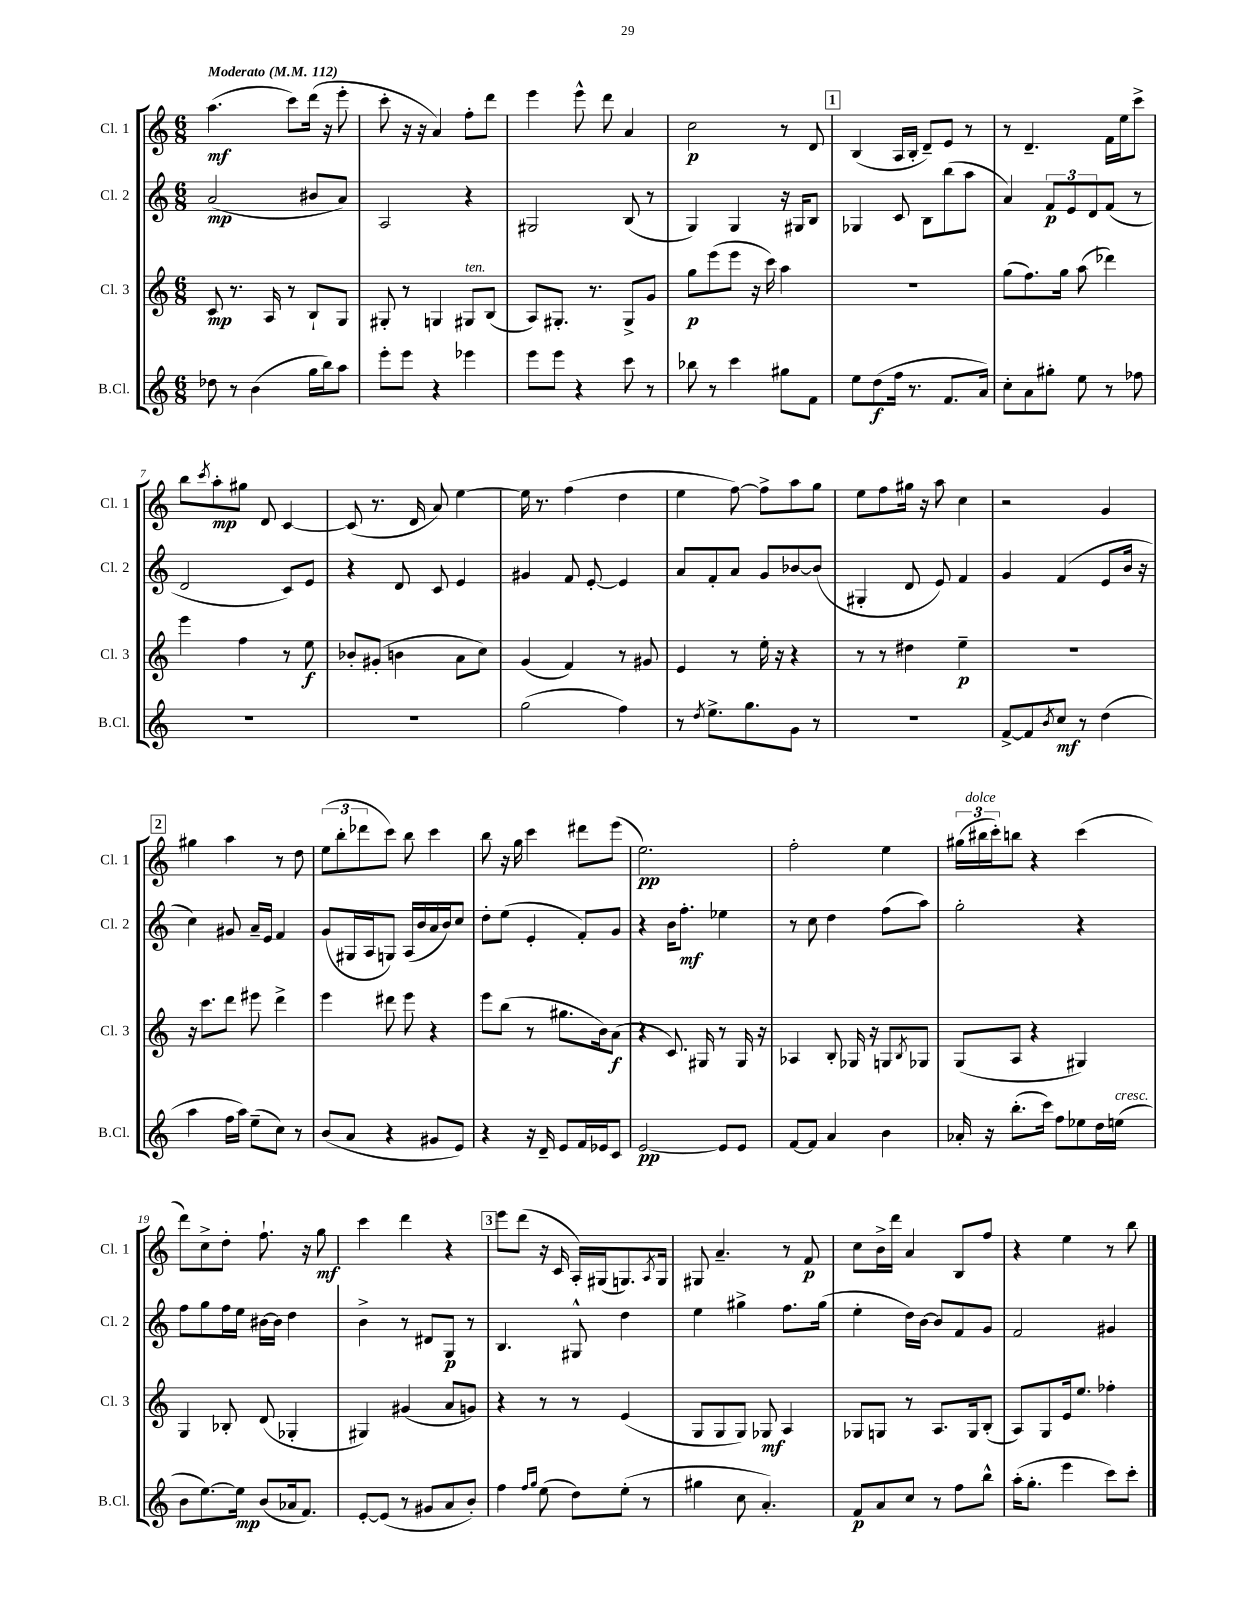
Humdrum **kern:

**kern	**kern	**kern	**kern
*staff4	*staff3	*staff2	*staff1
*clefG2	*clefG2	*clefG2	*clefG2
*k[]	*k[]	*k[]	*k[]
*M6/8	*M6/8	*M6/8	*M6/8
*MM112	*MM112	*MM112	*MM112
8dd-	8c	(2a	(4.aa
8r	8.r	.	.
(4b	.	.	.
.	16A	.	.
.	8r	.	8ccc)
16gg	8B`	8b#	(16ddd
16bb)	.	.	16r
8aa	8G	8a)	8eee'
=	=	=	=
8eee'	8G#'	2A	8ccc'
8eee	8r	.	16r
.	.	.	16r
4r	4G	.	4a)
4eee-	8G#	4r	8ff'
.	(8B	.	8ddd
=	=	=	=
8eee	8A)	2G#	4eee
8eee	8.G#'	.	.
4r	.	.	8eee^^
.	8.r	.	.
.	.	.	8ddd
8ccc	8G#^	(8B	4a
8r	8g	8r	.
=	=	=	=
8bb-	8gg	4G)	2cc
8r	(8eee	.	.
4ccc	8eee	4G	.
.	16r	.	.
.	16ccc)	.	.
8gg#	4aa	16r	8r
.	.	16G#	.
8f	.	8B	8d
=	=	=	=
8ee	2.r	4G-	(4B
(8dd	.	.	.
16ff	.	8c	16A
8.r	.	.	16B'
.	.	8B	8d~)
8.f	.	(8bb	8e
.	.	8aa	8r
16a)	.	.	.
=	=	=	=
8cc'	(8gg	4a)	8r
8a	8.ff)	.	4.d~
8gg#'	.	12f	.
.	16gg	.	.
.	.	12e	.
8ee	(8aa	.	.
.	.	12d	.
8r	4ddd-)	(8f	16f
.	.	.	16ee
8ff-	.	8r	8ccc^
=	=	=	=
2.r	4eee	2d	8bb
.	.	.	8qccc
.	.	.	8aa'
.	4ff	.	8gg#
.	.	.	8d
.	8r	8c)	[4c
.	8ee	8e	.
=	=	=	=
2.r	8b-'	4r	(8c]
.	(8g#'	.	8.r
.	4b	8d	.
.	.	.	16d
.	.	8c	8a)
.	8a	4e	[4ee
.	8cc)	.	.
=	=	=	=
(2gg	(4g	4g#	16ee]
.	.	.	8.r
.	4f)	8f	(4ff
.	.	[8e'	.
4ff)	8r	4e]	4dd
.	8g#	.	.
=	=	=	=
8r	4e	8a	4ee
8qdd	.	.	.
8.ee^	.	8f'	.
.	8r	8a	[8ff)
8.gg	.	.	.
.	16ee'	8g	8ff^]
.	16r	.	.
8g	4r	[8b-	8aa
8r	.	(8b-]	8gg
=	=	=	=
2.r	8r	4G#'	8ee
.	8r	.	8ff
.	4dd#	8d	16gg#
.	.	.	16r
.	.	8e)	8aa
.	4ee~	4f	4cc
=	=	=	=
[8f^	2.r	4g	2r
8f]	.	.	.
8qb	.	.	.
8cc	.	(4f	.
8r	.	.	.
(4dd	.	8e	4g
.	.	16b	.
.	.	16r	.
=	=	=	=
4aa	16r	4cc)	4gg#
.	8.ccc	.	.
16ff	8ddd	8g#	4aa
16aa)	.	.	.
(8ee~	8eee#	16a~	.
.	.	16e	.
8cc)	4ddd^	4f	8r
8r	.	.	8dd
=	=	=	=
(8b	4eee	(8g	(12ee
.	.	.	12bb'
8a	.	16G#	.
.	.	.	12ddd-
.	.	16A	.
4r	8ddd#	8G)	8ccc)
.	8eee	(16A	8bb
.	.	16b	.
8g#	4r	16a	4ccc
.	.	16b)	.
8e)	.	8cc	.
=	=	=	=
4r	8eee	8dd'	8bb
.	(8bb	(8ee	16r
.	.	.	16gg
16r	8r	4e'	4ccc
16d~	.	.	.
8e	8.gg#	.	.
16f	.	8f')	8ddd#
16e-	16b)	.	.
8c	(8a	8g	(8eee
=	=	=	=
[2e	4r	4r	2.ee)
.	8.c)	16b	.
.	.	8.ff'	.
.	16G#	.	.
8e]	8r	4ee-	.
8e	16G#	.	.
.	16r	.	.
=	=	=	=
[8f	4A-	8r	2ff'
8f]	.	8cc	.
4a	8B'	4dd	.
.	16G-	.	.
.	16r	.	.
4b	8G	(8ff	4ee
.	8qB	.	.
.	8G-	8aa)	.
=	=	=	=
16a-'	(8G	2gg'	(24gg#
.	.	.	24bb#
16r	.	.	.
.	.	.	24ccc')
(8.bb'	8A	.	8bb
.	4r	.	4r
16ccc)	.	.	.
8ff	.	.	.
8ee-	4G#)	4r	(4ccc
16dd	.	.	.
(16ee	.	.	.
=	=	=	=
8b	4G	8ff	8ddd)
[8.ee)	.	8gg	8cc^
.	8B-'	16ff	8dd'
16ee]	.	16ee	.
(8b	(8d	[16b#	8.ff`
.	.	16b#]	.
16a-	4G-'	4dd	.
8.f)	.	.	16r
.	.	.	8gg
=	=	=	=
[8e'	4G#)	4b^	4ccc
(8e]	.	.	.
8r	(4g#	8r	4ddd
8g#	.	8d#	.
8a	8a	8G	4r
8b')	8g)	8r	.
=	=	=	=
4ff	4r	4.B	8eee
.	.	.	(8ddd
16qqff	.	.	.
16qqgg	.	.	.
(8ee	8r	.	16r
.	.	.	16c
8dd)	8r	8G#^^	16A')
.	.	.	(16G#
(8ee'	(4e	4dd	8.G)
8r	.	.	.
.	.	.	8qA
.	.	.	16G
=	=	=	=
4gg#	8G	4ee	8G#
.	8G	.	4.a~
8cc	8G)	4gg#^	.
4.a')	8G-	.	.
.	4A	8.ff	8r
.	.	.	8f
.	.	(16gg#	.
=	=	=	=
8f	8G-	4ee'	8cc
8a	8G	.	16b^
.	.	.	16ddd
8cc	8r	16dd)	4a
.	.	[16b	.
8r	8.A	8b]	.
8ff	.	8f	8B
.	16G	.	.
8bb^^	(8B'	8g	8ff
=	=	=	=
(16aa'	8A)	2f	4r
8.gg'	.	.	.
.	8G	.	.
4eee	16e	.	4ee
.	8.ee	.	.
8ccc)	4ff-'	4g#	8r
8ccc'	.	.	8bb
==	==	==	==
*-	*-	*-	*-
